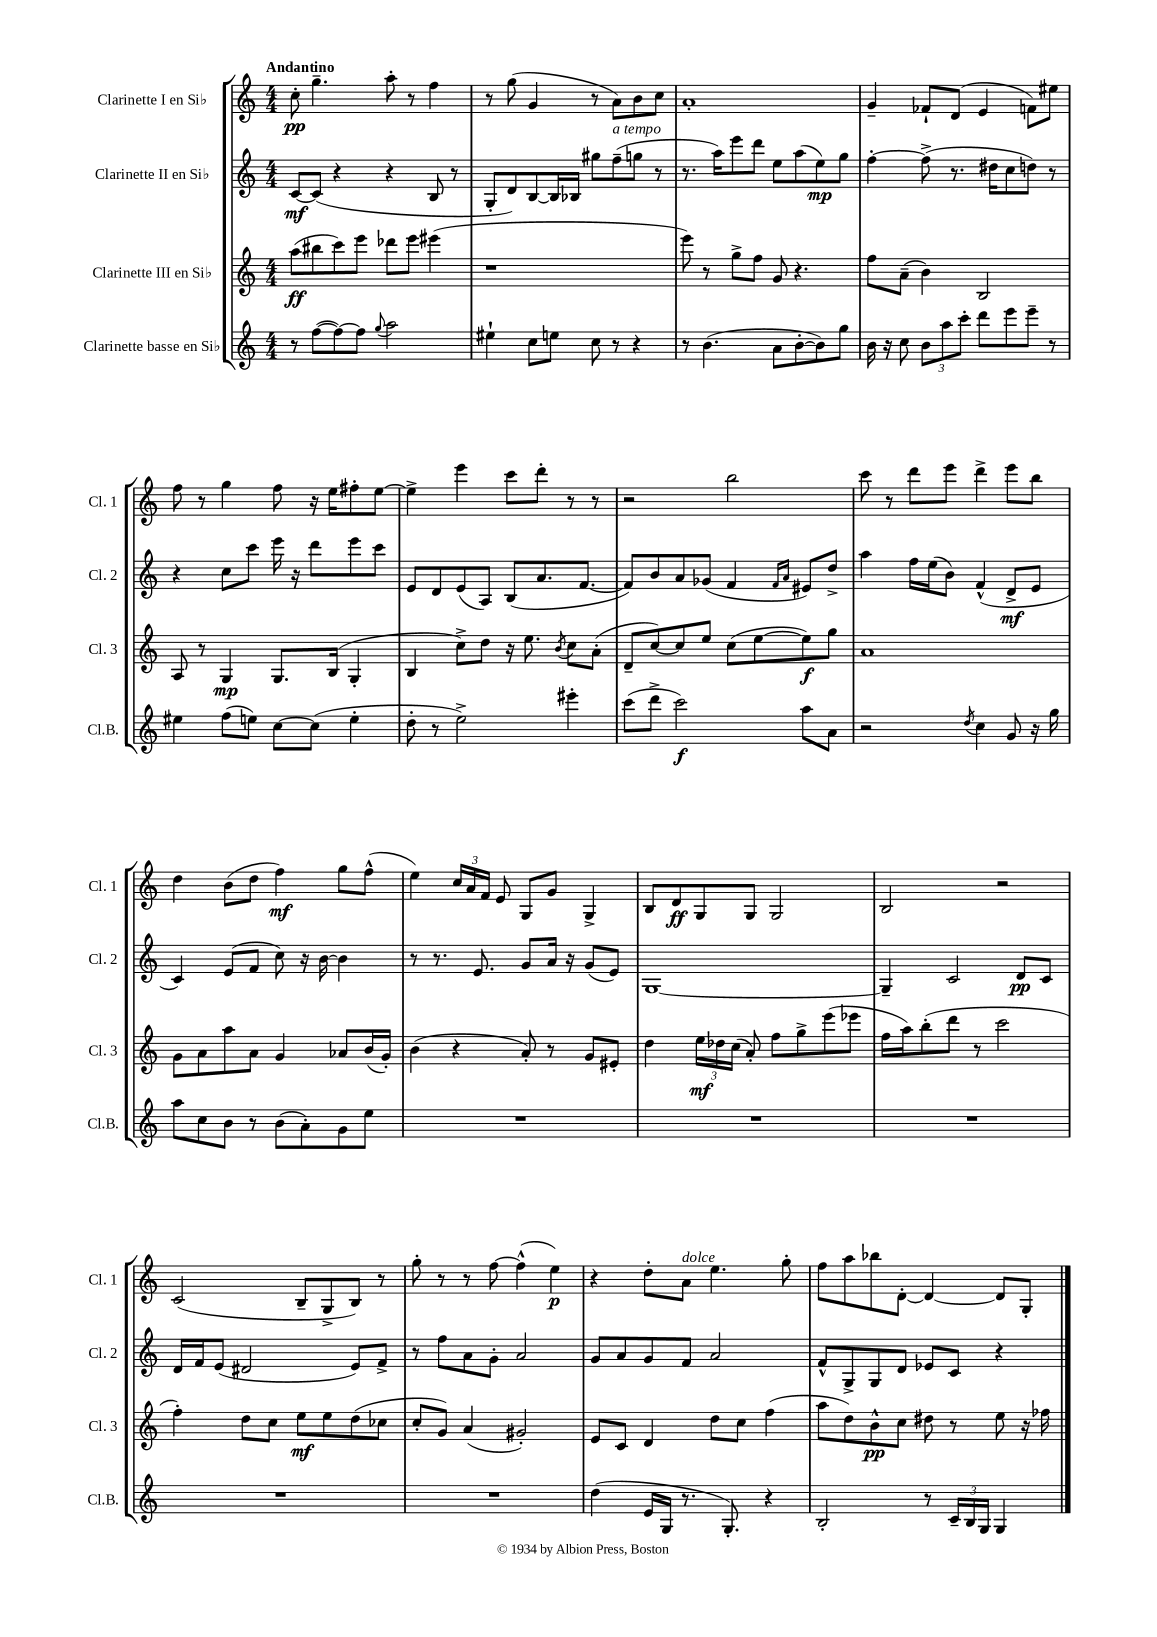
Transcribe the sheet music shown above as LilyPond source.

<<
\new StaffGroup <<
\new Staff = "s0" \with { instrumentName = "Clarinette I en Sib" shortInstrumentName = "Cl. 1" } {
    \clef treble \key c \major \numericTimeSignature \time 4/4 \tempo "Andantino"
    \autoBeamOff c''8-.\pp g''4.-- a''8-. r8 f''4 |
    r8 g''8( g'4 r8 a'8[) b'8 c''8] |
    a'1-. |
    g'4-- fes'8[-! d'8]( e'4 f'8[) eis''8] |
    f''8 r8 g''4 f''8 r16 e''16[ fis''8-. e''8]~ |
    e''4-> e'''4 c'''8[ d'''8]-. r8 r8 |
    r2 b''2 |
    c'''8 r8 d'''8[ e'''8] d'''4-> e'''8[ b''8] |
    d''4 b'8[( d''8] f''4\mf) g''8[ f''8]-^( |
    e''4) \tuplet 3/2 { c''16[ a'16 f'16] } e'8 g8[ g'8] g4-> |
    b8[ d'8\ff g8 g8] g2 |
    b2 r2 |
    c'2( b8[-- g8-> b8]) r8 |
    g''8-. r8 r8 f''8~ f''4-^( e''4\p) |
    r4 d''8[-. a'8]^\markup { \italic "dolce" } e''4. g''8-. |
    f''8[ a''8 bes''8 d'8]~-. d'4~ d'8[ g8]-. \bar "|." |
}
\new Staff = "s1" \with { instrumentName = "Clarinette II en Sib" shortInstrumentName = "Cl. 2" } {
    \clef treble \key c \major \numericTimeSignature \time 4/4
    \autoBeamOff c'8[~\mf c'8]( r4 r4 b8 r8 |
    g8[-. d'8) b8~ b16 bes16] gis''8[ f''8--^\markup { \italic "a tempo" }( g''8] r8 |
    r8. a''16[) e'''8 d'''8] e''8[ a''8( e''8\mp) g''8] |
    f''4~-. f''8->( r8. dis''16[ c''8 d''8]) r8 |
    r4 c''8[ c'''8] e'''16 r16 d'''8[ e'''8 c'''8] |
    e'8[ d'8 e'8( a8]) b8[( a'8. f'8.]~ |
    f'8[) b'8 a'8 ges'8]( f'4 \grace { f'16[ a'16] } eis'8[) d''8]-> |
    a''4 f''16[ e''16( b'8]) f'4-^( d'8[->\mf e'8] |
    c'4) e'8[( f'8] c''8) r16 b'16~ b'4 |
    r8 r8. e'8. g'8[ a'16] r16 g'8[( e'8]) |
    g1~ |
    g4-- c'2 d'8[\pp c'8] |
    d'16[ f'16 e'8]( dis'2 e'8[) f'8]-> |
    r8 f''8[ a'8 g'8]-. a'2 |
    g'8[ a'8 g'8 f'8] a'2 |
    f'8[-^ g8-> g8 d'8] ees'8[ c'8] r4 \bar "|." |
}
\new Staff = "s2" \with { instrumentName = "Clarinette III en Sib" shortInstrumentName = "Cl. 3" } {
    \clef treble \key c \major \numericTimeSignature \time 4/4
    \autoBeamOff a''8[\ff( bis''8 c'''8) e'''8] des'''8[ e'''8] eis'''4( |
    r1 |
    e'''8) r8 g''8[-> f''8] g'8 r4. |
    f''8[ a'8]--( b'4) b2 |
    a8 r8 g4\mp g8.[ b16]( g4-. |
    b4 c''8[->) d''8] r16 e''8. \acciaccatura { b'8 } c''8[ a'8]-.( |
    d'8[-- c''8~) c''8 e''8] c''8[( e''8~ e''8\f) g''8] |
    a'1 |
    g'8[ a'8 a''8 a'8] g'4 aes'8[ b'16( g'16]-.) |
    b'4( r4 a'8-.) r8 g'8[ eis'8]-. |
    d''4 \tuplet 3/2 { e''16[\mf des''16 c''16]( } a'8-.) f''8[ g''8-> e'''8( ees'''8] |
    f''16[ a''16) b''8-.( d'''8] r8 c'''2 |
    f''4-.) d''8[ c''8] e''8[\mf e''8 d''8( ces''8] |
    c''8[-. g'8]) a'4( gis'2-.) |
    e'8[ c'8] d'4 d''8[ c''8] f''4( |
    a''8[ d''8) b'8-^\pp c''8] dis''8 r8 e''8 r16 fes''16 \bar "|." |
}
\new Staff = "s3" \with { instrumentName = "Clarinette basse en Sib" shortInstrumentName = "Cl.B." } {
    \clef treble \key c \major \numericTimeSignature \time 4/4
    \autoBeamOff r8 f''8[~( f''8~) f''8] \appoggiatura { g''8 } a''2 |
    eis''4-! c''8[ e''8] c''8 r8 r4 |
    r8 b'4.( a'8[ b'8~-. b'8) g''8] |
    b'16 r16 c''8 \tuplet 3/2 { b'8[ a''8 c'''8]-. } d'''8[ e'''8 e'''8]-- r8 |
    eis''4 f''8[( e''8]) c''8[~ c''8]( e''4-. |
    d''8-. r8 e''2->) eis'''4-. |
    c'''8[( d'''8]-> c'''2\f) a''8[ a'8] |
    r2 \acciaccatura { d''8 } c''4 g'8 r16 g''16 |
    a''8[ c''8 b'8] r8 b'8[( a'8-.) g'8 e''8] |
    R1 |
    R1 |
    R1 |
    R1 |
    R1 |
    d''4( e'16[ g16] r8. g8.-.) r4 |
    b2-. r8 \tuplet 3/2 { c'16[-- b16 g16] } g4 \bar "|." |
}
>>
>>
\layout { \context { \Score \remove "Bar_number_engraver" } }
